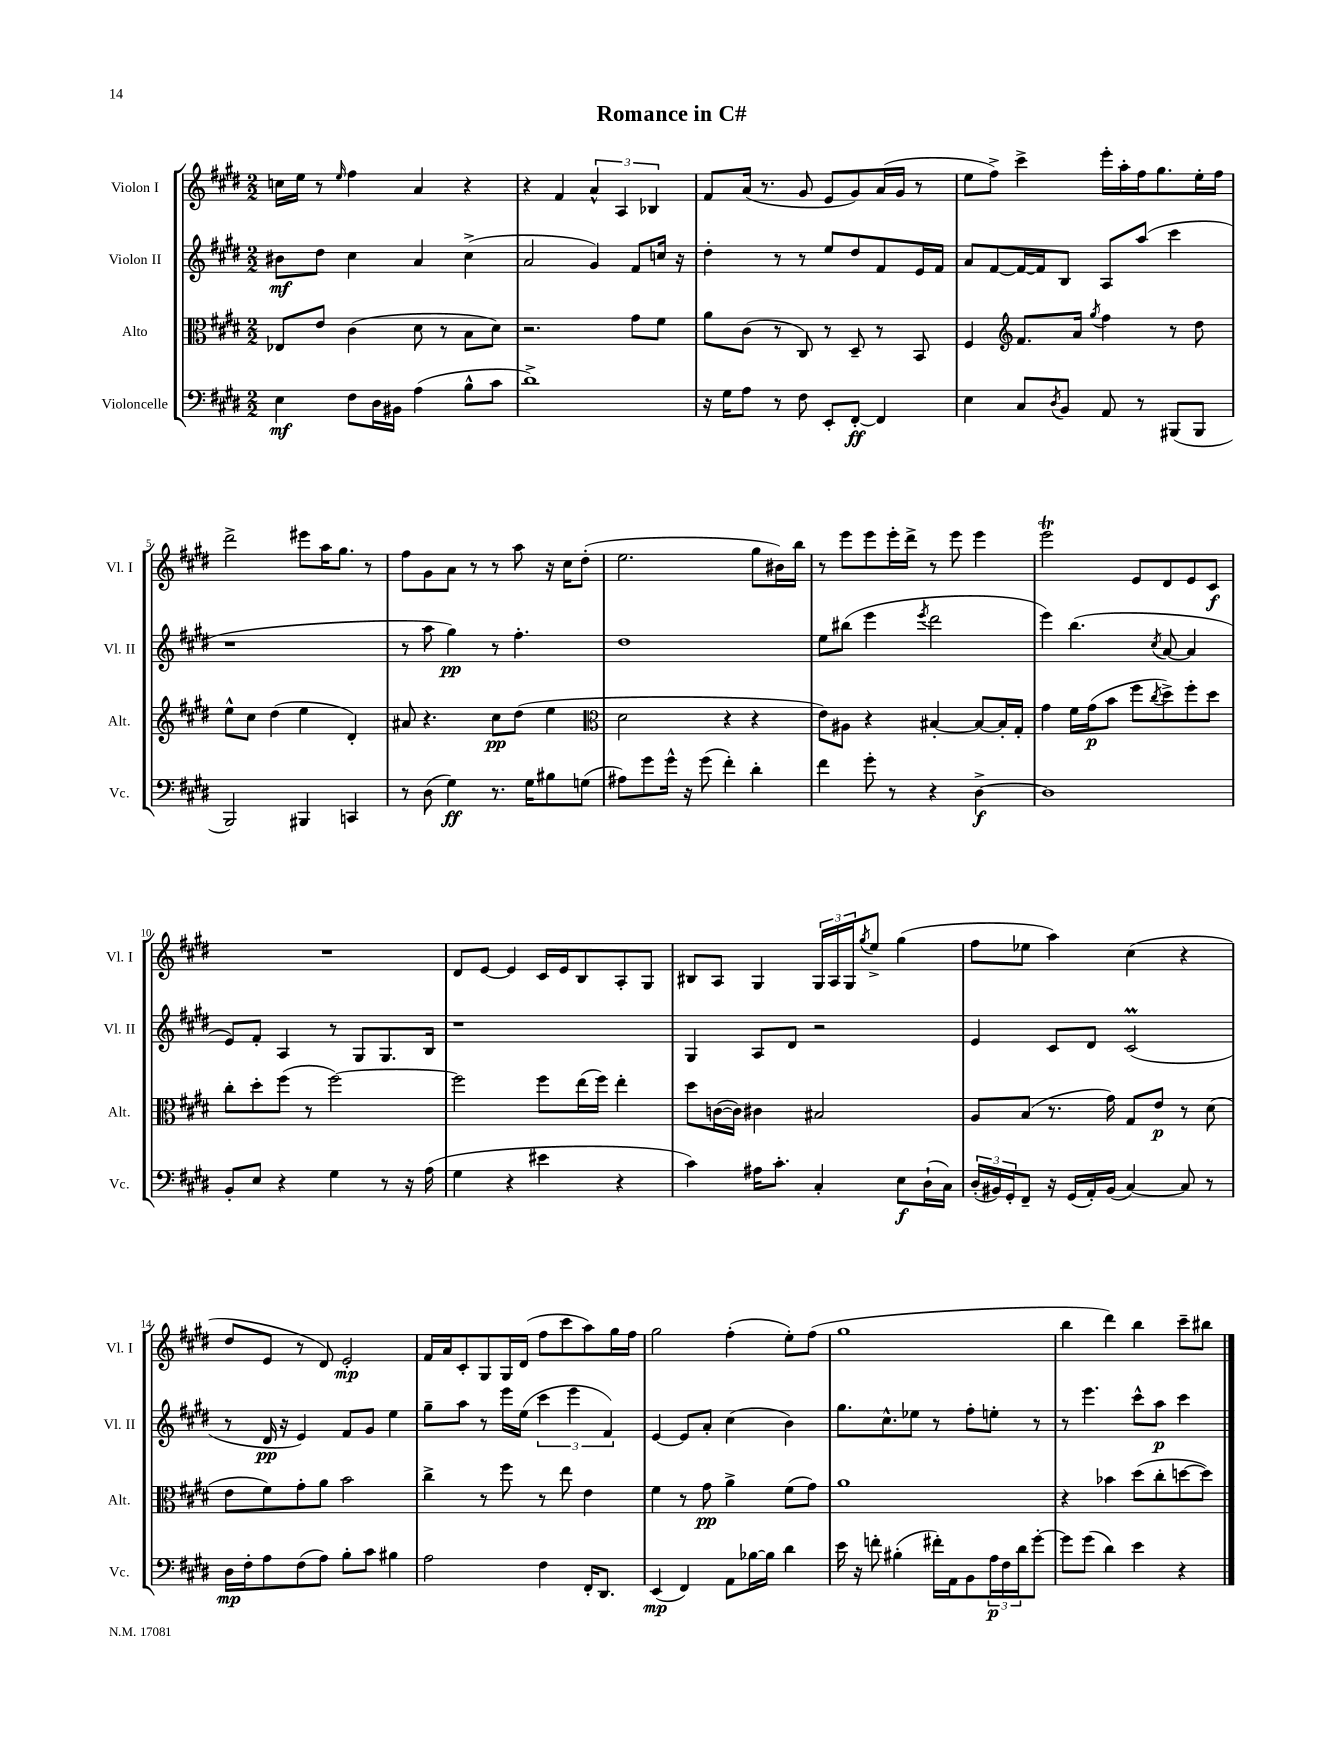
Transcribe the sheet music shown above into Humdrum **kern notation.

**kern	**dynam	**kern	**dynam	**kern	**dynam	**kern	**dynam
*part4	*part4	*part3	*part3	*part2	*part2	*part1	*part1
*staff4	*staff4	*staff3	*staff3	*staff2	*staff2	*staff1	*staff1
*I"Violoncelle	*	*I"Alto	*	*I"Violon II	*	*I"Violon I	*
*I'Vc.	*	*I'Alt.	*	*I'Vl. II	*	*I'Vl. I	*
*clefF4	*	*clefC3	*	*clefG2	*	*clefG2	*
*k[f#c#g#d#]	*	*k[f#c#g#d#]	*	*k[f#c#g#d#]	*	*k[f#c#g#d#]	*
*M2/2	*	*M2/2	*	*M2/2	*	*M2/2	*
=1	=1	=1	=1	=1	=1	=1	=1
4E\	mf	8E-X/L	.	8b#X\L	mf	16ccn\LL	.
.	.	.	.	.	.	16ee\JJ	.
.	.	8e/J	.	8dd#\J	.	8r	.
.	.	.	.	.	.	16qqee/	.
8F#\L	.	(4c#\	.	4cc#\	.	4ff#\	.
16D#\L	.	.	.	.	.	.	.
16BB#X\JJ	.	.	.	.	.	.	.
(4A\	.	8d#\	.	4a/	.	4a/	.
.	.	8r	.	.	.	.	.
8B^^\L	.	8B\L	.	(4cc#^\	.	4r	.
8c#\J	.	8d#\J)	.	.	.	.	.
=2	=2	=2	=2	=2	=2	=2	=2
1d#^)	.	2.r	.	2a/	.	4r	.
.	.	.	.	.	.	4f#/	.
.	.	.	.	4g#/)	.	6a^^/	.
.	.	.	.	.	.	6A/	.
.	.	8g#\L	.	8f#/L	.	.	.
.	.	.	.	.	.	6B-X/	.
.	.	8f#\J	.	16ccn/Jk	.	.	.
.	.	.	.	16r	.	.	.
=3	=3	=3	=3	=3	=3	=3	=3
16r	.	8a\L	.	4dd#'\	.	8f#/L	.
16G#\KL	.	.	.	.	.	.	.
8A\J	.	(8c#\J	.	.	.	(16a/Jk	.
.	.	.	.	.	.	8.r	.
8r	.	8r	.	8r	.	.	.
8F#\	.	8C#/)	.	8r	.	8g#/	.
8EE'/L	.	8r	.	8ee/L	.	8e/L	.
[8FF#'/J	ff	8D#~/	.	8dd#/	.	8g#/)	.
4FF#/]	.	8r	.	8f#/	.	(16a/L	.
.	.	.	.	.	.	16g#/JJ	.
.	.	8BB/	.	16e/L	.	8r	.
.	.	.	.	16f#/JJ	.	.	.
=4	=4	=4	=4	=4	=4	=4	=4
4E\	.	4F#/	.	8a/L	.	8ee\L	.
.	.	.	.	[8f#/	.	8ff#^\J)	.
*	*	*clefG2	*	*	*	*	*
8C#/L	.	8.f#/L	.	16f#/L_	.	4ccc#^\	.
.	.	.	.	16f#/J]	.	.	.
8qD#/	.	.	.	.	.	.	.
8BB/J	.	.	.	8B/J	.	.	.
.	.	16a/Jk	.	.	.	.	.
.	.	8qgg#/	.	.	.	.	.
8AA/	.	4ff#\	.	8A/L	.	16eee'\LL	.
.	.	.	.	.	.	16aa'\	.
8r	.	.	.	(8aa/J	.	16ff#\J	.
.	.	.	.	.	.	8.gg#\	.
(8BBB#X/L	.	8r	.	4ccc#\	.	.	.
8BBB#/J	.	8dd#\	.	.	.	16ee'\L	.
.	.	.	.	.	.	16ff#\JJ	.
!!LO:LB:g=z
=5	=5	=5	=5	=5	=5	=5	=5
2BBB/)	.	8ee^^\L	.	1r	.	2ddd#^\	.
.	.	8cc#\J	.	.	.	.	.
.	.	(4dd#\	.	.	.	.	.
4BBB#X/	.	4ee\	.	.	.	8eee#X\L	.
.	.	.	.	.	.	16aa\K	.
.	.	.	.	.	.	8.gg#\J	.
4CCn/	.	4d#'/)	.	.	.	.	.
.	.	.	.	.	.	8r	.
=6	=6	=6	=6	=6	=6	=6	=6
8r	.	8a#X/	.	8r	.	8ff#\L	.
(8D#\	.	4.r	.	8aa\	.	8g#\	.
4G#\)	ff	.	.	4gg#\)	pp	8a\J	.
.	.	.	.	.	.	8r	.
8.r	.	8cc#\L	pp	8r	.	8r	.
.	.	(8dd#\J	.	4.ff#'\	.	8aa\	.
16G#\KL	.	.	.	.	.	.	.
8B#X\	.	4ee\	.	.	.	16r	.
.	.	.	.	.	.	16cc#\KL	.
(8Gn\J	.	.	.	.	.	(8dd#'\J	.
=7	=7	=7	=7	=7	=7	=7	=7
*	*	*clefC3	*	*	*	*	*
8A#X\L)	.	2d#\	.	1dd#	.	2.ee\	.
8g#\	.	.	.	.	.	.	.
16g#^^\Jk	.	.	.	.	.	.	.
16r	.	.	.	.	.	.	.
(8g#\	.	.	.	.	.	.	.
4f#'\)	.	4r	.	.	.	.	.
4d#'\	.	4r	.	.	.	8gg#\L	.
.	.	.	.	.	.	16b#X\L)	.
.	.	.	.	.	.	16bb\JJ	.
=8	=8	=8	=8	=8	=8	=8	=8
4f#\	.	8e\L)	.	8ee\L	.	8r	.
.	.	8A#X\J	.	(8bb#X\J	.	8eee\L	.
8g#'\	.	4r	.	4eee\	.	8eee\	.
8r	.	.	.	.	.	16eee'\L	.
.	.	.	.	.	.	16ddd#^\JJ	.
.	.	.	.	8qeee/	.	.	.
4r	.	[4B#X'/	.	2ddd#\	.	8r	.
.	.	.	.	.	.	8eee\	.
[4D#^\	f	8B#/L_	.	.	.	4eee\	.
.	.	16B#'/L]	.	.	.	.	.
.	.	16G#'/JJ	.	.	.	.	.
=9	=9	=9	=9	=9	=9	=9	=9
1D#]	.	4g#\	.	4eee\)	.	2eeeT\	.
.	.	16f#\LL	.	(4.bb\	.	.	.
.	.	(16g#\J	p	.	.	.	.
.	.	8b\J	.	.	.	.	.
.	.	8ff#\L	.	.	.	8e/L	.
.	.	8qcc#/	.	8qcc#/	.	.	.
.	.	8dd#^\)	.	[8a/	.	8d#/	.
.	.	8ff#'\	.	4a/]	.	8e/	.
.	.	8dd#\J	.	.	.	8c#/J	f
!!LO:LB:g=z
=10	=10	=10	=10	=10	=10	=10	=10
8BB'/L	.	8cc#'\L	.	8e/L)	.	1r	.
8E/J	.	8dd#'\	.	8f#'/J	.	.	.
4r	.	(8ff#\J	.	4A/	.	.	.
.	.	8r	.	.	.	.	.
4G#\	.	[2ff#\)	.	8r	.	.	.
.	.	.	.	8G#/L	.	.	.
8r	.	.	.	8.G#/	.	.	.
16r	.	.	.	.	.	.	.
(16A\	.	.	.	16B/Jk	.	.	.
=11	=11	=11	=11	=11	=11	=11	=11
4G#\	.	2ff#\]	.	1r	.	8d#/L	.
.	.	.	.	.	.	[8e/J	.
4r	.	.	.	.	.	4e/]	.
4e#X\	.	8ff#\L	.	.	.	16c#/LL	.
.	.	.	.	.	.	16e/J	.
.	.	(16ee\L	.	.	.	8B/	.
.	.	16ff#\JJ)	.	.	.	.	.
4r	.	4ee'\	.	.	.	8A'/	.
.	.	.	.	.	.	8G#/J	.
=12	=12	=12	=12	=12	=12	=12	=12
4c#\)	.	8dd#\L	.	4G#/	.	8B#X/L	.
.	.	([16cn\L	.	.	.	8A/J	.
.	.	16c\JJ])	.	.	.	.	.
16A#X\KL	.	4c#X\	.	8A/L	.	4G#/	.
8.c#'\J	.	.	.	.	.	.	.
.	.	.	.	8d#/J	.	.	.
4C#'/	.	2B#X/	.	2r	.	24G#/LL	.
.	.	.	.	.	.	24A/	.
.	.	.	.	.	.	24G#/J	.
.	.	.	.	.	.	8qgg#/	.
.	.	.	.	.	.	8ee^/J	.
8E\L	f	.	.	.	.	(4gg#\	.
(16D#`\L	.	.	.	.	.	.	.
16C#\JJ)	.	.	.	.	.	.	.
=13	=13	=13	=13	=13	=13	=13	=13
(24D#'/LL	.	8A/L	.	4e/	.	8ff#\L	.
24BB#X/)	.	.	.	.	.	.	.
24GG#'/J	.	.	.	.	.	.	.
8FF#~/J	.	(8B/J	.	.	.	8ee-X\J	.
16r	.	8.r	.	8c#/L	.	4aa\)	.
(16GG#/LL	.	.	.	.	.	.	.
16AA'/)	.	.	.	8d#/J	.	.	.
(16BB#/JJ	.	16g#\)	.	.	.	.	.
[4C#/)	.	8G#/L	.	(2c#M/	.	(4cc#\	.
.	.	8e/J	p	.	.	.	.
8C#/]	.	8r	.	.	.	4r	.
8r	.	(8d#\	.	.	.	.	.
!!LO:LB:g=z
=14	=14	=14	=14	=14	=14	=14	=14
16D#\LL	mp	8e\L	.	8r	.	8dd#/L	.
16F#'\J	.	.	.	.	.	.	.
8A\	.	8f#\)	.	16d#/	pp	8e/J	.
.	.	.	.	16r	.	.	.
(8F#\	.	8g#'\	.	4e/)	.	8r	.
8A\J)	.	8a\J	.	.	.	8d#/)	.
8B'\L	.	2b\	.	8f#/L	.	2e'/	mp
8c#\J	.	.	.	8g#/J	.	.	.
4B#X\	.	.	.	4ee\	.	.	.
=15	=15	=15	=15	=15	=15	=15	=15
2A\	.	4cc#^\	.	8gg#~\L	.	16f#/LL	.
.	.	.	.	.	.	16a/J	.
.	.	.	.	8aa\J	.	8c#'/	.
.	.	8r	.	8r	.	8G#/	.
.	.	8ff#\	.	16eee\LL	.	16G#/L	.
.	.	.	.	(16ee\JJ	.	(16d#/JJ	.
4F#\	.	8r	.	6ccc#\	.	8ff#\L	.
.	.	8ee\	.	.	.	8ccc#\	.
.	.	.	.	6eee\	.	.	.
16FF#'/KL	.	4e\	.	.	.	8aa\)	.
8.DD#/J	.	.	.	.	.	.	.
.	.	.	.	6f#/)	.	.	.
.	.	.	.	.	.	16gg#\L	.
.	.	.	.	.	.	16ff#\JJ	.
=16	=16	=16	=16	=16	=16	=16	=16
(4EE/	mp	4f#\	.	[4e/	.	2gg#\	.
4FF#/)	.	8r	.	8e/L]	.	.	.
.	.	8g#\	pp	8a'/J	.	.	.
8AA\L	.	4a^\	.	(4cc#\	.	(4ff#'\	.
[16B-X\L	.	.	.	.	.	.	.
16B-\JJ]	.	.	.	.	.	.	.
4d#\	.	(8f#\L	.	4b\)	.	8ee'\L)	.
.	.	8g#\J)	.	.	.	(8ff#\J	.
=17	=17	=17	=17	=17	=17	=17	=17
16e\	.	1a	.	8.gg#\L	.	1gg#	.
16r	.	.	.	.	.	.	.
8fn'\	.	.	.	.	.	.	.
.	.	.	.	8.cc#^^\	.	.	.
(4B#X'\	.	.	.	.	.	.	.
.	.	.	.	8ee-X\J	.	.	.
16f#X'\LL)	.	.	.	8r	.	.	.
16AA\J	.	.	.	.	.	.	.
8BB\	.	.	.	8ff#'\L	.	.	.
24A\L	p	.	.	8een'\J	.	.	.
24F#\	.	.	.	.	.	.	.
24d#\J	.	.	.	.	.	.	.
[8g#'\J	.	.	.	8r	.	.	.
=18	=18	=18	=18	=18	=18	=18	=18
8g#\L]	.	4r	.	8r	.	4bb\	.
(8g#\J	.	.	.	4.eee\	.	.	.
4d#\)	.	4b-X\	.	.	.	4ddd#\)	.
4e\	.	(8dd#\L	.	8ccc#^^\L	.	4bb\	.
.	.	8cc#'\	.	8aa\J	p	.	.
4r	.	[8ddn\	.	4ccc#\	.	8ccc#~\L	.
.	.	8dd\J])	.	.	.	8bb#X\J	.
==	==	==	==	==	==	==	==
*-	*-	*-	*-	*-	*-	*-	*-
